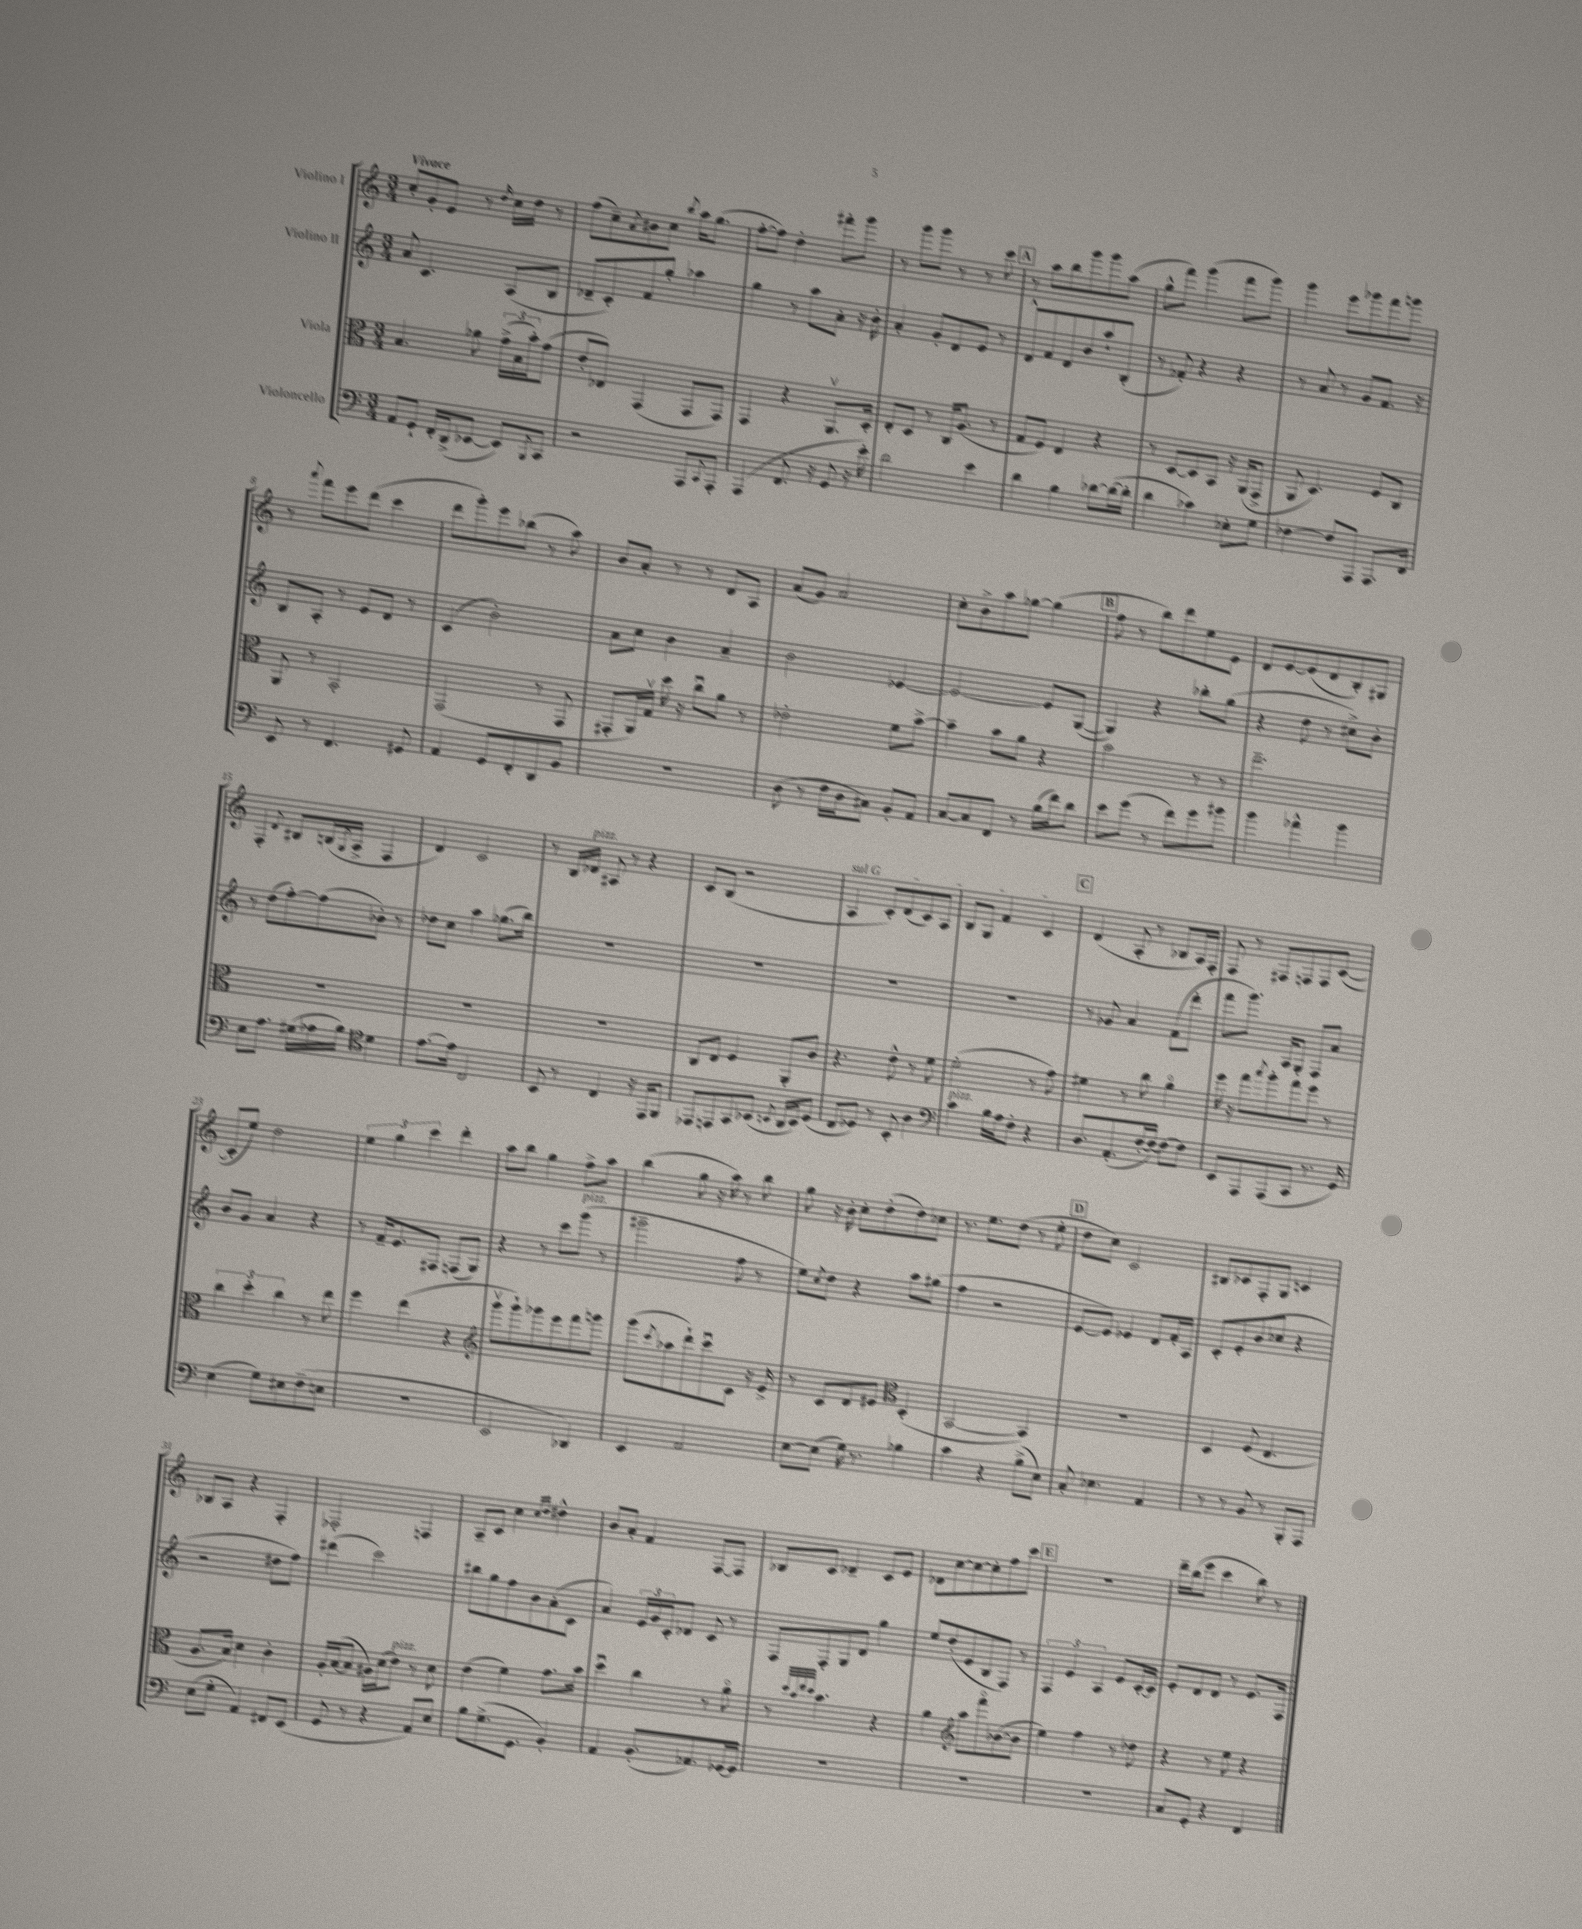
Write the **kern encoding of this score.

**kern	**kern	**kern	**kern
*staff4	*staff3	*staff2	*staff1
*clefF4	*clefC3	*clefG2	*clefG2
*k[]	*k[]	*k[]	*k[]
*M3/4	*M3/4	*M3/4	*M3/4
8AA	4.B	8a	8cc'
8GG`	.	4.c	8g'
16FF'	.	.	8e
(16DD^	.	.	.
[8EE-	8a-	.	8r
.	.	.	16qqdd
8EE-])	(24g^	(8A	16cc
.	24B	.	.
.	.	.	16dd
.	24b')	.	.
8qBBB	.	.	.
8CC	(8g	8B	8r
=	=	=	=
2r	8e'	8d-~	(8ff
.	8E-)	8c')	8cc~)
.	.	.	8qa
.	(4GG	8f	8b#
.	.	8gg'	8cc
.	.	.	8qbb
8AAA	8GG	4aa-	16aa
.	.	.	(8.gg
8qqCC	.	.	.
8AAA'	8GG)	.	.
=	=	=	=
(4AAA	4GG	4gg	[8ff'
.	.	.	8ff])
8.FF	4r	8r	4dd'
.	.	8aa	.
16r	.	.	.
8GG	8.AAv	8a'	8fff#'
16r	.	16r	8ggg
16e')	16D'	16b'	.
=	=	=	=
2d	8E'	4a'	8r
.	8D	.	8ggg
.	8r	8g'	8ggg
.	16C	8d	8r
.	(8.A	.	.
4e	.	8e	8r
.	8r	8r	8ccc
=	=	=	=
4d	8G	8d^^	8r
.	8F)	8f	8aa
4B	4E	8d	8bb
.	.	8b	8ggg
[8d-	4r	8aa`	8ggg
(16d-_	.	(8B'	(8aa
16d-']	.	.	.
=	=	=	=
4d	8r	8r	8gg^^
.	[8D	8f-')	8fff)
4c-)	8D]	4r	(4ggg
.	8BB	.	.
8E-'	16r	4r	8fff
.	(16AA	.	.
8G	8GG^	.	8ggg)
=	=	=	=
[4F-	8AA	8r	4ggg
.	4.D)	8a	.
8F-]	.	8r	8eee
8AAA	.	8g	8ggg-
8.AAA	8F	8.f	8fff
.	8C	.	8ggg
16FF	.	16r	.
=	=	=	=
8EE	8AA	8B	8r
.	.	.	8qqaaa
8r	8r	8A'	8fff
4.FF	2BB'	8r	8eee
.	.	8e	(8ddd
.	.	8d	4ccc
8GG#	.	8r	.
=	=	=	=
4AA	(2GG	(4c	8ddd
.	.	.	8ggg')
8GG	.	2b')	8eee
8FF'	.	.	(8bb-
8DD	8r	.	8r
8BB	8GG	.	8aa)
=	=	=	=
2.r	8GG#'	8a	8b
.	16AA)	8cc	8a'
.	16Gv	.	.
.	16dd	4b	8r
.	16r	.	.
.	8ccu	.	8r
.	8a	4a~	8d
.	8r	.	8A
=	=	=	=
(8D	2e-'	2b	(8a
8r	.	.	8g)
16F	.	.	2a
16D	.	.	.
8C#)	.	.	.
8BB'	8f	[4e-	.
8AA	[8b^	.	.
=	=	=	=
[8C	4b~]	2e-_	8cc'
8C]	.	.	8b^
8FF	8b	.	8aa
8r	8a	.	[8gg-
(16B	4r	8e-]	(4gg-]
16f)	.	.	.
8d	.	([8G	.
=	=	=	=
8e	2b	4G])	8ff
(8g	.	.	8r
8r	.	4r	8bb)
8f)	.	.	8ddd
8g	8r	8bb-'	8ee
8b#	8r	(8gg	8e
=	=	=	=
4b	2.ee~	4r	8d
.	.	.	[8e
4a-^^	.	8dd	(8e]
.	.	8r	8d
4b	.	8cc#^)	8B')
.	.	8b'	8G#
=	=	=	=
8E	2.r	8r	4F'
8.A	.	(8dd	.
.	.	.	8qqd
.	.	[8ff')	8B#
(16G#	.	.	.
16A-	.	(8ff]	(16B
.	.	.	8qG
16B)	.	.	16A^
*clefC4	*	*	*
4d	.	8b-')	4F
.	.	8r	.
=	=	=	=
[8.e	2.r	8dd-	4d)
.	.	8cc	.
16e]	.	.	.
2C	.	4aa	2c
.	.	(8.gg-	.
.	.	16bb)	.
=	=	=	=
8BB	2.r	2.r	8r
8r	.	.	16B
.	.	.	16d-
4C	.	.	8A#
.	.	.	8r
16r	.	.	4r
16EE	.	.	.
8FF	.	.	.
=	=	=	=
8EE-	8C	2.r	8c
8EE	8E	.	(8B
8GG	4F	.	2r
(8BB-	.	.	.
8qBB	.	.	.
16AA	8AA'	.	.
16BB)	.	.	.
(8D	8c	.	.
=	=	=	=
8C	4.r	2.r	4A
8D-)	.	.	.
8r	.	.	8c')
8BB'	8e^^	.	(8d
4A	8r	.	8c)
.	8f	.	8A
=	=	=	=
*clefF4	*	*	*
4c	(2f'	2.r	8B
.	.	.	8G
16B	.	.	4f
16A	.	.	.
8F'	.	.	.
4r	8r	.	4c
.	8g)	.	.
=	=	=	=
8.D	4f#	8r	(4d
.	.	8g-	.
(8.AA'	.	.	.
.	8r	4a	8A'
[16F'	8cc	.	8r
16F_)	.	.	.
8F_	4ao	(8f	8B-
8F]	.	8ddd'	16A)
.	.	.	16F'
=	=	=	=
8EE	16ff	8fff	8F
.	16r	.	.
8AAA	8gg	8.ggg)	8r
.	8qbb	.	.
(8AAA	8aa'	.	8F#
.	.	16A	.
8CC	8gg	8G'	8F
8.r	8ff	8F	8F
.	8r	8a	([8c
16GG)	.	.	.
=	=	=	=
(4E	6cc	8b	8c']
.	.	8g	8ee)
.	6dd'	.	.
8G)	.	4a	2dd
.	6cc	.	.
8E#	.	.	.
(8F~	8r	4r	.
8E	8ee	.	.
=	=	=	=
2.r	4ff	8r	6ee
.	.	16f~	.
.	.	.	6gg
.	.	8.e	.
.	(4ee	.	.
.	.	.	6ccc
.	.	8F#	.
.	4r	(8F	4ddd'
.	.	8G)	.
=	=	=	=
*	*clefG2	*	*
2EE	8gggv	4r	8aa
.	8ggg`)	.	8bb
.	8ggg-	8r	4gg
.	8eee	8ccc	.
4DD-)	8fff	(8ggg	8ff^
.	8ggg	8r	8aa
=	=	=	=
4EE	(8ggg	2ggg#~	(4bb
.	8qccc	.	.
.	8aa-	.	.
2AA	8ddd`)	.	8gg
.	8cccu	.	16r
.	.	.	16aa)
.	8c	8ff	8r
.	16r	8r	8bb
.	16e^	.	.
=	=	=	=
[8E	8r	8ee)	8gg
.	.	8qcc	.
(8E]	8c	8dd	16r
.	.	.	16b'
16G)	8d	4r	8cc'
8.r	.	.	.
.	8e#	.	(8dd'
*	*clefC3	*	*
4B-	(4D'	8aa	8dd)
.	.	(8gg#	8cc-
=	=	=	=
4c	[2BB	4ff	8.r
.	.	.	8.ee
4r	.	2r	.
.	.	.	(8dd
(8B^	4BB])	.	8r
8E)	.	.	8ee'
=	=	=	=
8C'	2.r	[8e	8dd
4.E-	.	8e])	8cc)
.	.	4e-	2c
4AA	.	8d	.
.	.	16f'	.
.	.	16A	.
=	=	=	=
8r	4D	8c'	8B#
8r	.	8e'	8c-
8BB	(8F	(8b	8F'
8r	4.E	8cc-	8G
8BBB'	.	4r	4c
8AAA	.	.	.
=	=	=	=
(8E	8.A	2r	8B-
8G'	.	.	8A
.	16B)	.	.
4AA)	4d	.	4r
8FF#	4c'	8dd#	4F'
(8EE	.	8ff)	.
=	=	=	=
8GG	16A'	(4ddd#	2F-'
.	([16B	.	.
8r	8B]	.	.
4r	16A#)	2ccc)	.
.	(16d	.	.
.	8e)	.	.
8AA)	8r	.	4F
8E	8d	.	.
=	=	=	=
8B	(4e	8bb#	8A~
(8.G^	.	8gg	8c
.	4f)	8ff	4cc
8.GG	.	.	.
.	.	8b	.
.	.	.	16qqcc
.	.	.	16qqdd
4BB')	8.g	(8a'	4dd#^^
.	.	8c	.
.	16b	.	.
=	=	=	=
4AA	4ddu	4a)	8b
.	.	.	8a'
(8.BB'	4cc	24e	4f
.	.	24g	.
.	.	24c'	.
.	.	8d-	.
8.AA-)	.	.	.
.	8r	8c	[8F
[16GG-	8ao	8r	8F]
16GG-]	.	.	.
=	=	=	=
2.r	8r	8F	8B-
.	32qqdd	.	.
.	32qqb	.	.
.	32qqee	.	.
.	32qqdd	.	.
.	4.b	8F'	8c
.	.	8G	4d-~
.	.	8d	.
.	4r	4gg	8c
.	.	.	8e
=	=	=	=
2.r	4a	8ee	8d-
.	.	(8dd'	[8cc
*	*clefG2	*	*
.	8aa	8e	8cc_
.	8fffo	8B	8cc']
.	([8b-	8F)	8ff
.	8b-]	8r	8ccc
=	=	=	=
2.r	4ee)	6F	2.r
.	.	6e	.
.	4ff	.	.
.	.	6A	.
.	8r	8e	.
.	8dd-	[16c'	.
.	.	16c]	.
=	=	=	=
8C	4r	8e'	16ddd~
.	.	.	(16bb
8GG'	.	8d	8eee
4r	8r	8d	4ccc
.	8ee	8r	.
4FF	4r	8.e	8bb)
.	.	.	8r
.	.	16F	.
==	==	==	==
*-	*-	*-	*-
